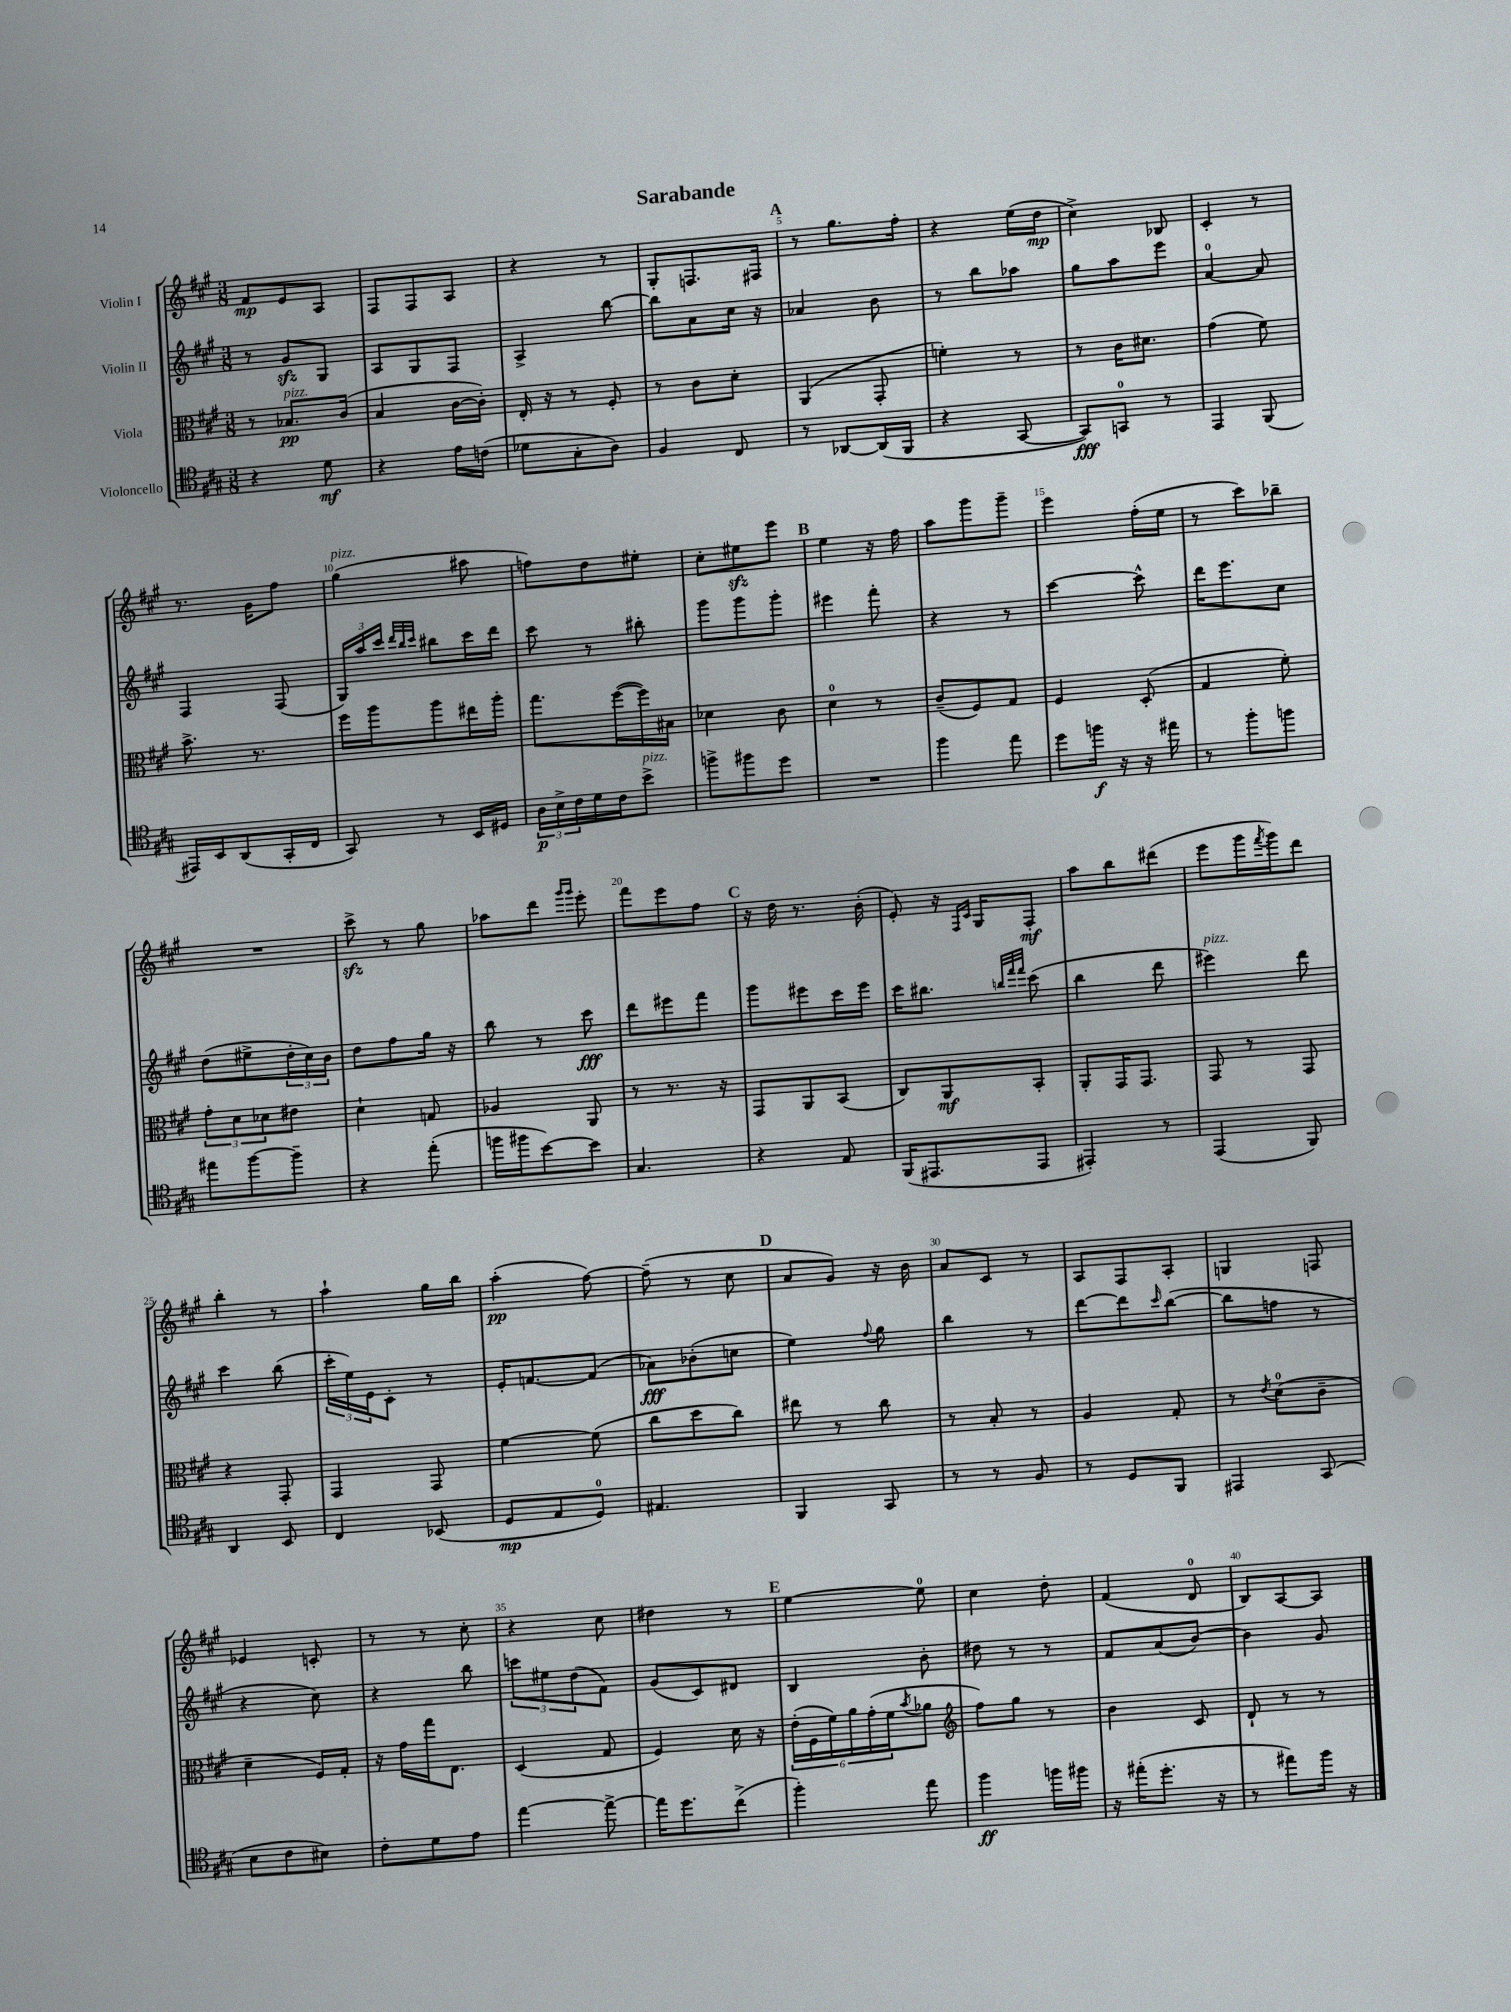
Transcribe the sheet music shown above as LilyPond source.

\header { title = "Sarabande" }
<<
\new StaffGroup <<
\new Staff = "s0" \with { instrumentName = "Violin I" } {
    \clef treble \key a \major \numericTimeSignature \time 3/8
    fis'8\mp e'8 a8 |
    fis8 fis8 a8 |
    r4 r8 |
    gis8-. f8. fis16 |
    \mark \markup { \bold "A" } r8 gis''8. fis''16-. |
    r4 e''16( d''16\mp |
    cis''4->) bes8 |
    cis'4-. r8 |
    r8. gis'16 fis''8 |
    gis''4^\markup { \italic "pizz." }( ais''8 |
    f''8) d''8 eis''8-. |
    cis''8-. eis''8\sfz e'''8 |
    \mark \markup { \bold "B" } e''4 r16 fis''16 |
    a''8 gis'''8 gis'''8-- |
    e'''4 fis''16-.( e''16 |
    r8 cis'''8) bes''8-- |
    R4. |
    cis'''8->\sfz r8 gis''8 |
    aes''8 d'''8 \grace { gis'''16 gis'''16 } e'''8-. |
    fis'''8 e'''8 fis''8 |
    \mark \markup { \bold "C" } r16 d''16 r8. b'16-.( |
    e'8-.) r16 \grace { fis16 cis'16 } gis16 fis8-.\mf |
    a''8 b''8 dis'''8( |
    e'''8 gis'''16 \acciaccatura { fis'''8 } gis'''16) d'''8 |
    b''4-. r8 |
    a''4-! gis''16 b''16 |
    a''4-.\pp( fis''8~) |
    fis''8--( r8 cis''8 |
    \mark \markup { \bold "D" } a'8 gis'8) r16 b'16 |
    a'8 cis'8 r8 |
    a8 fis8 a8-. |
    g4 f8 |
    ees'4 c'8-. |
    r8 r8 cis''8-. |
    r4 cis''8 |
    dis''4 r8 |
    \mark \markup { \bold "E" } e''4~ e''8-0 |
    cis''4 d''8-. |
    fis'4( d'8-0 |
    b8) a8~ a8 \bar "|." |
}
\new Staff = "s1" \with { instrumentName = "Violin II" } {
    \clef treble \key a \major \numericTimeSignature \time 3/8
    r8 gis'8\sfz gis8 |
    a8 gis8 fis8 |
    a4-> b''8~ |
    b''8 a'8 cis''16 r16 |
    \mark \markup { \bold "A" } aes'4 b'8 |
    r8 b''8 aes''8 |
    gis''8 a''8 e'''8 |
    a'4-0~ a'8 |
    fis4 fis8( |
    \tuplet 3/2 { gis16) a''16 cis'''16 } \grace { d'''32 b''32 cis'''32 } bis''8 cis'''16 d'''16 |
    cis'''8 r8 bis''8-. |
    gis'''8 gis'''8 gis'''8-. |
    \mark \markup { \bold "B" } eis'''4 fis'''8-. |
    r4 r8 |
    cis'''4~ cis'''8-^ |
    d'''16 e'''8. cis''8 |
    d''8( eis''8-> \tuplet 3/2 { d''16-. cis''16) b'16 } |
    d''8 fis''8 gis''16 r16 |
    b''8 r8 cis'''8\fff |
    d'''8 eis'''8 fis'''8 |
    \mark \markup { \bold "C" } gis'''8 eis'''8 cis'''16 eis'''16 |
    cis'''16 bis''8. \grace { b''32 fis'''32 fis'''32 } cis'''8( |
    b''4 d'''8 |
    eis'''4^\markup { \italic "pizz." }) d'''8 |
    cis'''4 b''8( |
    \tuplet 3/2 { cis'''16-. e''16) e'16 } cis'8-. r8 |
    e'16-. f'8.~ f'8( |
    aes'8\fff) bes'8-.( c''8 |
    \mark \markup { \bold "D" } e''4) \appoggiatura { fis''8 } gis''8 |
    b''4 r8 |
    d'''8~ d'''8 \grace { cis'''16 } b''8~( |
    b''8 f''8 r8 |
    r4 cis''8) |
    r4 b''8 |
    \tuplet 3/2 { c'''8 eis''8 d''8( } fis'8) |
    gis'8( cis'8) dis'8 |
    \mark \markup { \bold "E" } b4 b'8-. |
    dis''8 r8 r8 |
    fis'8 a'8( b'8~) |
    b'4 gis'8 \bar "|." |
}
\new Staff = "s2" \with { instrumentName = "Viola" } {
    \clef alto \key a \major \numericTimeSignature \time 3/8
    r8 bes8.\pp^\markup { \italic "pizz." } cis'16( |
    b4 cis'16~ cis'16-.) |
    e16-. r16 r8 fis8-. |
    r8 cis'8 d'8-. |
    \mark \markup { \bold "A" } a,4( gis,8-. |
    f'4-.) r8 |
    r8 cis'16 dis'8. |
    gis'4( fis'8) |
    b'8.-> r8. |
    fis''16 a''16 a''8 eis''16 a''16-. |
    gis''8. fis''16~( fis''16) bis16 |
    des'4 cis'8 |
    \mark \markup { \bold "B" } d'4-0 r8 |
    cis'8--( fis8) gis8 |
    fis4 d8-.( |
    gis4 fis'8-.) |
    \tuplet 3/2 { gis'8-. d'8 des'8 } eis'8 |
    d'4-! g8 |
    aes4 a,8 |
    r8 r8. r16 |
    \mark \markup { \bold "C" } gis,8 a,8 b,8( |
    cis8) a,8\mf b,8-. |
    a,8-. gis,16 gis,8. |
    gis,8 r8 gis,8 |
    r4 gis,8-. |
    gis,4 gis,8 |
    fis'4~ fis'8( |
    cis''8 d''8 cis''8) |
    \mark \markup { \bold "D" } eis''8 r8 cis''8 |
    r8 b8-. r8 |
    a4 gis8-. |
    r8 \acciaccatura { e'8 } d'8-0( cis'8-- |
    d'4-- fis16) gis16-. |
    r16 gis'16 gis''16 e8. |
    d4( gis8 |
    fis4) d'16 r16 |
    \mark \markup { \bold "E" } \tuplet 6/4 { e'16-.( fis16 fis'16) a'16 gis'16-.( fis'16 } \acciaccatura { b'8 } aes'8 |
    \clef treble fis''8) gis''8 r8 |
    b'4 cis'8 |
    d'8-! r8 r8 \bar "|." |
}
\new Staff = "s3" \with { instrumentName = "Violoncello" } {
    \clef tenor \key a \major \numericTimeSignature \time 3/8
    r4 d'8\mf |
    r4 e'16 c'16( |
    des'8 gis8-. a8) |
    fis4 cis8 |
    \mark \markup { \bold "A" } r8 aes,8~ aes,16( fis,16 |
    r4 gis,8~ |
    gis,8\fff) g,8-0 r8 |
    e,4 fis,8( |
    eis,16) b,16 a,8( gis,16-. cis16 |
    gis,8) r8 b,16 dis16 |
    \tuplet 3/2 { a16\p b16-> cis'16 } d'16 cis'16 b'8->^\markup { \italic "pizz." } |
    f''8-> fis''8 d''8 |
    \mark \markup { \bold "B" } R4. |
    fis''4 e''8 |
    d''8 f''16\f r16 r16 eis''16 |
    r8 fis''8-. f''8 |
    eis''8 fis''8~ fis''8-- |
    r4 e''8-.( |
    f''16 fis''16 b'8~) b'8 |
    gis4. |
    \mark \markup { \bold "C" } r4 e8 |
    fis,16( eis,8. eis,8 |
    eis,4-.) r8 |
    e,4( fis,8) |
    a,4 b,8 |
    cis4 bes,8( |
    d8\mp e8 d8-0) |
    eis4. |
    \mark \markup { \bold "D" } fis,4 gis,8 |
    r8 r8 fis8 |
    r8 d8 fis,8 |
    eis,4 gis,8( |
    b8 cis'8 bis8) |
    cis'8-. d'8 e'8 |
    e''4~ e''8~-> |
    e''16 d''8. cis''8->( |
    \mark \markup { \bold "E" } fis''4-.) e''8 |
    fis''4\ff f''16 fis''16 |
    r16 eis''16-.( d''8.-. r16 |
    r8 eis''8) fis''16 r16 \bar "|." |
}
>>
>>
\layout { \context { \Score \override BarNumber.break-visibility = ##(#f #t #t) barNumberVisibility = #(every-nth-bar-number-visible 5) } }
